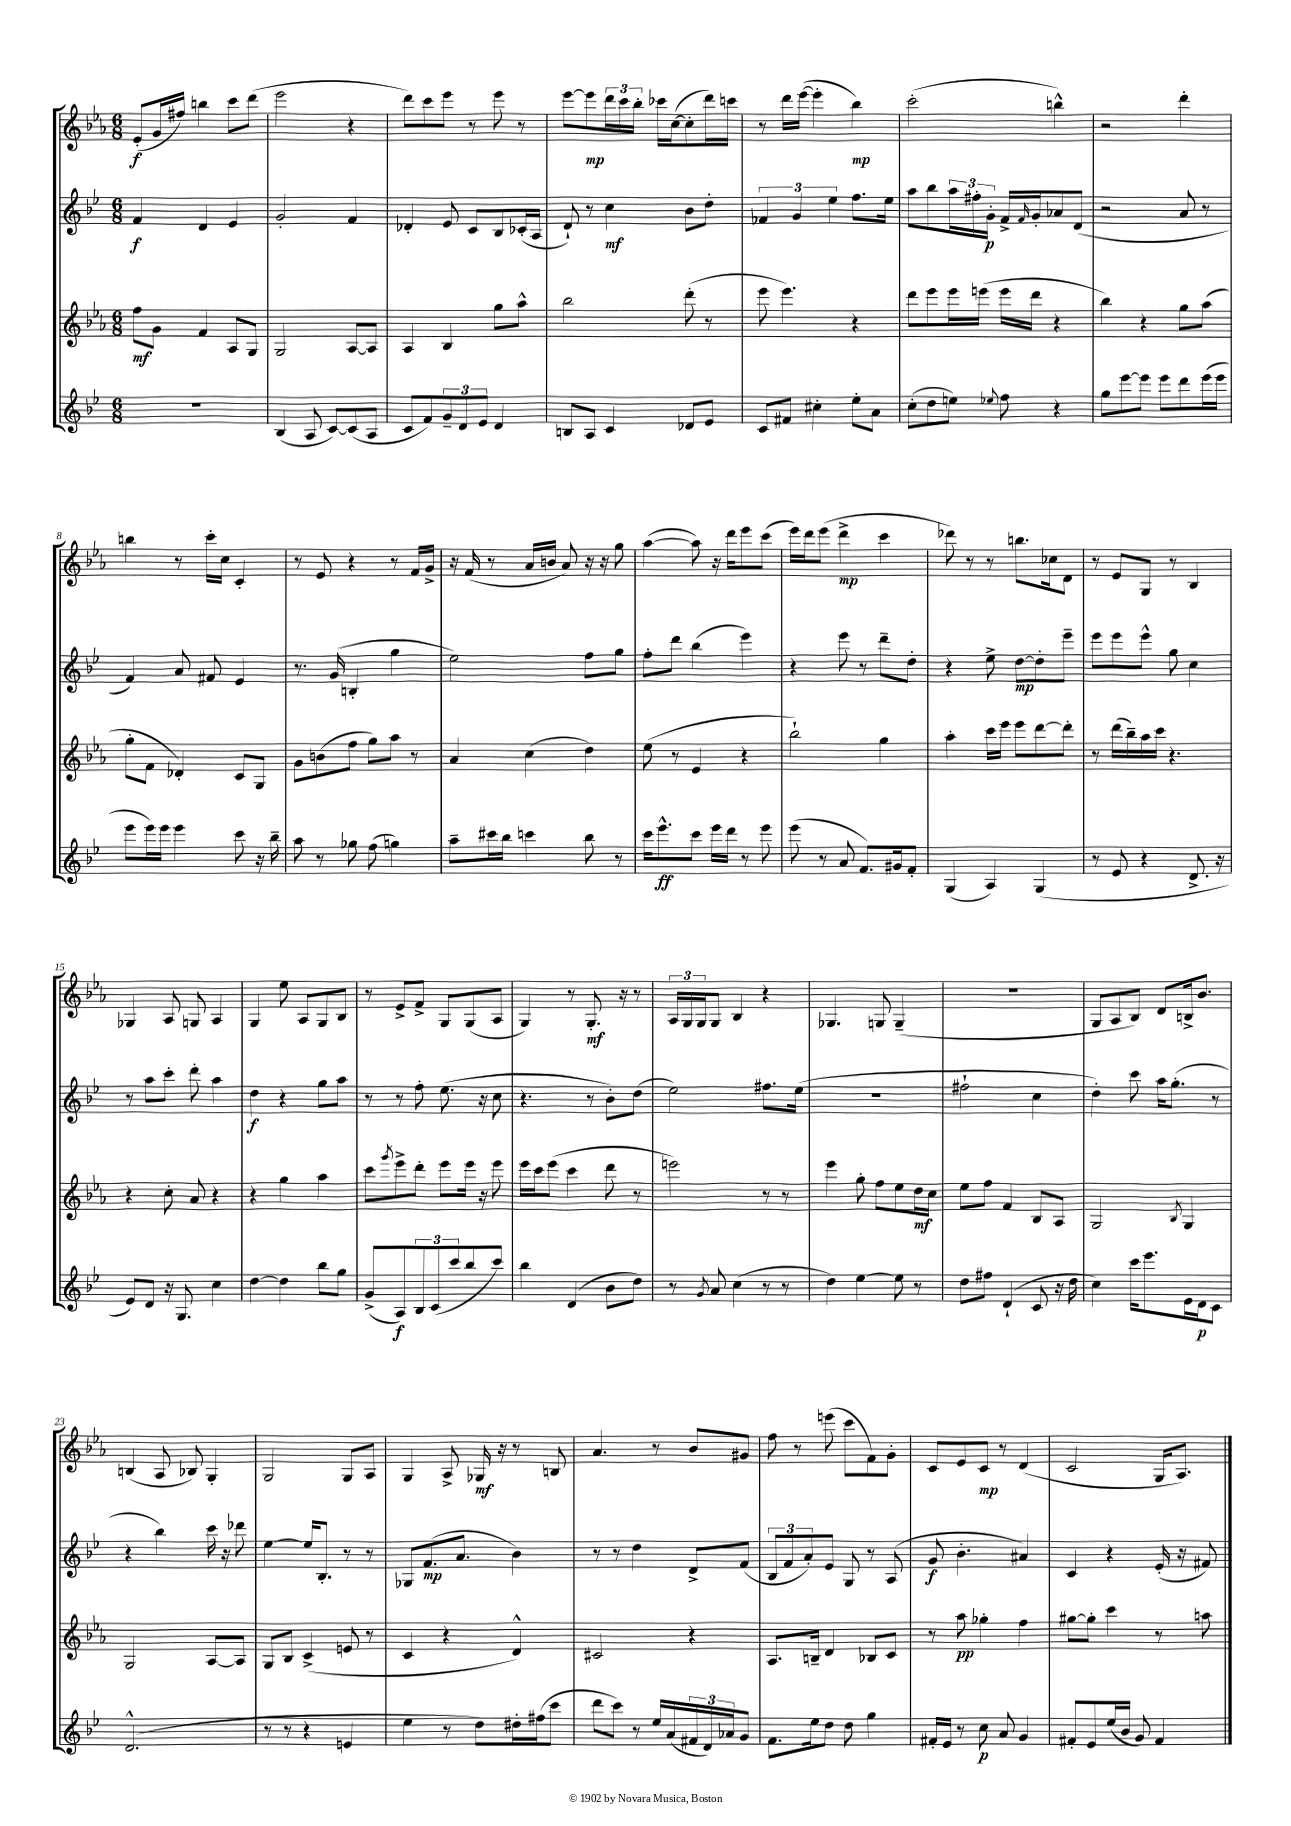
<<
\new StaffGroup <<
\new Staff = "s0" {
    \clef treble \key ees \major \numericTimeSignature \time 6/8
    ees'8-.\f( g'16 fis''16) b''4 c'''8 d'''8( |
    ees'''2 r4 |
    d'''8) c'''8 ees'''8 r8 ees'''8 r8 |
    ees'''8~ ees'''8\mp \tuplet 3/2 { d'''16 c'''16 bes''16-. } ces'''16 c''16~( c''8-. d'''16) c'''16 |
    r8 d'''16 ees'''16~( ees'''4-. bes''4\mp) |
    c'''2-.( b''4-^) |
    r2 d'''4-. |
    b''4 r8 c'''16-. c''16 c'4-. |
    r8 ees'8 r4 r8 f'16 g'16-> |
    r16 f'16( r8 aes'16 b'16 aes'8) r16 r16 g''8 |
    aes''4~( aes''8) r16 d'''16 ees'''8 c'''8( |
    ees'''16) d'''16 ees'''8( d'''4->\mp c'''4 |
    des'''8) r8 r8 b''8. ces''16 d'8 |
    r8 ees'8 g8 r8 bes4 |
    ges4 aes8 g8 aes4 |
    g4 ees''8 aes8 g8 bes8 |
    r8 ees'8-> f'8-> g8 g8( aes8 |
    g4) r8 g8.-.\mf r16 r8 |
    \tuplet 3/2 { aes16 g16 g16 } g8 bes4 r4 |
    ges4. g8 g4--( |
    R2. |
    g8 aes8 bes8) d'8 b16-> bes'8. |
    b4( aes8 bes8) g4-. |
    g2 g8 aes8 |
    g4 aes8-> ges16\mf r16 r8 b8 |
    aes'4. r8 bes'8 gis'8 |
    f''8 r8 e'''8( c'''8 f'8) g'8-. |
    c'8 ees'8 c'8\mp r8 d'4( |
    c'2 g16 aes8.) \bar "|." |
}
\new Staff = "s1" {
    \clef treble \key bes \major \numericTimeSignature \time 6/8
    f'4\f d'4 ees'4 |
    g'2-. f'4 |
    des'4-. ees'8 c'8 bes8 ces'16-.( a16 |
    d'8-!) r8 c''4\mf bes'8 d''8-. |
    \tuplet 3/2 { fes'4 g'4 ees''4 } f''8. ees''16 |
    a''8 bes''8 \tuplet 3/2 { a''16 fis''16-. g'16-.\p } f'16-> \grace { f'16 } g'16-. aes'8 d'8( |
    r2 a'8 r8 |
    f'4) a'8 fis'8 ees'4 |
    r8. g'16( b4-. g''4 |
    ees''2) f''8 g''8 |
    f''8-. d'''8 bes''4( ees'''4) |
    r4 ees'''8 r8 d'''8-- d''8-. |
    r4 ees''8-> d''8~\mp d''8-. ees'''8-- |
    ees'''8 ees'''8 ees'''8-^ g''8 c''4 |
    r8 a''8 c'''8-. d'''8-. a''4 |
    d''4\f r4 g''8 a''8 |
    r8 r8 f''8-. ees''8.( r16 c''8 |
    r4. r8 bes'8-.) d''8( |
    ees''2) fis''8. ees''16( |
    R2. |
    fis''2-! c''4 |
    d''4-.) c'''8 a''16 g''8.-.( r8 |
    r4 bes''4) c'''16 r16 des'''8 |
    ees''4~ ees''16 bes8.-. r8 r8 |
    ges8 f'8.\mp( a'8. bes'4) |
    r8 r8 d''4 d'8-> f'8( |
    \tuplet 3/2 { bes8 f'8 a'8-.) } ees'8 g8 r8 a8( |
    g'8\f bes'4.-. ais'4) |
    c'4 r4 ees'16-.( r16 fis'8) \bar "|." |
}
\new Staff = "s2" {
    \clef treble \key ees \major \numericTimeSignature \time 6/8
    f''8\mf g'8 f'4 aes8 g8 |
    g2 aes8~ aes8 |
    aes4 bes4 g''8 aes''8-^ |
    bes''2 d'''8-.( r8 |
    ees'''8 ees'''4.) r4 |
    d'''8 ees'''8 ees'''16 e'''16( e'''16 d'''16 r4 |
    bes''4) r4 g''8 aes''8( |
    g''8-. f'8 des'4-.) c'8 g8 |
    g'8 b'8( f''8 g''8) aes''8 r8 |
    aes'4 c''4( d''4) |
    ees''8( r8 ees'4 r4 |
    bes''2-!) g''4 |
    aes''4-. c'''16 ees'''16 ees'''8 d'''8~ d'''8-. |
    r8 d'''16( bes''16--) aes''16 c'''16 r4. |
    r4 c''8-. aes'8 r4 |
    r4 g''4 aes''4 |
    c'''8 \acciaccatura { g'''8 } ees'''8-> d'''8-. ees'''8 ees'''16 r16 ees'''8 |
    ees'''16 c'''16 ees'''8( c'''4 d'''8 r8 |
    e'''2) r8 r8 |
    ees'''4 g''8-. f''8 ees''8 d''16\mf c''16 |
    ees''8 f''8 f'4 bes8 aes8 |
    g2 \acciaccatura { bes8 } g4 |
    g2 aes8~ aes8 |
    g8 bes8 c'4->( e'8 r8 |
    c'4 r4 d'4-^) |
    cis'2 r4 |
    aes8. b16-- d'4 bes8 c'8 |
    r8 aes''8\pp ges''4-. f''4 |
    gis''8~ gis''8-. c'''4 r8 a''8 \bar "|." |
}
\new Staff = "s3" {
    \clef treble \key bes \major \numericTimeSignature \time 6/8
    R2. |
    bes4( a8 c'8~) c'8( a8 |
    c'8 f'8) \tuplet 3/2 { g'8-- d'8 ees'8 } d'4 |
    b8 a8 c'4 des'8 ees'8 |
    c'8 fis'8 cis''4-. ees''8-. a'8 |
    c''8-.( d''8 e''8) \appoggiatura { ees''8 } f''8 r4 |
    g''8 ees'''8~ ees'''8 ees'''8 d'''8 ees'''16( ees'''16 |
    ees'''8 ees'''16) ees'''16 ees'''4 c'''8 r16 bes''16-- |
    a''8 r8 ges''8 f''8( g''4) |
    a''8-- cis'''16 bes''16 c'''4 bes''8 r8 |
    c'''16 ees'''8.-^\ff c'''8 ees'''16 d'''16 r8 ees'''8 |
    ees'''8( r8 a'8 f'8.) gis'16 f'8-. |
    g4( a4) g4( |
    r8 ees'8 r4 d'8.-> r16 |
    ees'8) d'8 r16 g8. c''4 |
    d''4~ d''4 bes''8 g''8 |
    g'8->( a8\f) \tuplet 3/2 { bes8 c'8( c'''8 } bes''8 c'''8) |
    bes''4 d'4( bes'8 d''8) |
    r8 \acciaccatura { g'8 } a'8 c''4( r8 r8 |
    d''4) ees''4~ ees''8 r8 |
    d''8 fis''8 d'4-!( c'8 r16 d''16 |
    c''4) c'''16 ees'''8. ees'16 d'16\p c'8 |
    d'2.-^( |
    r8 r8 r4 e'4 |
    ees''4 r8 d''8) dis''16-. fis''16( c'''8 |
    d'''8 c'''8) r8 ees''16 a'16( \tuplet 3/2 { fis'16 d'16) aes'16 } g'8 |
    f'8. ees''16 d''8 d''8 g''4 |
    fis'16-. ees'16 r8 c''8\p a'8 g'4 |
    fis'8-. ees'8 ees''16( bes'16 g'8) fis'4 \bar "|." |
}
>>
>>
